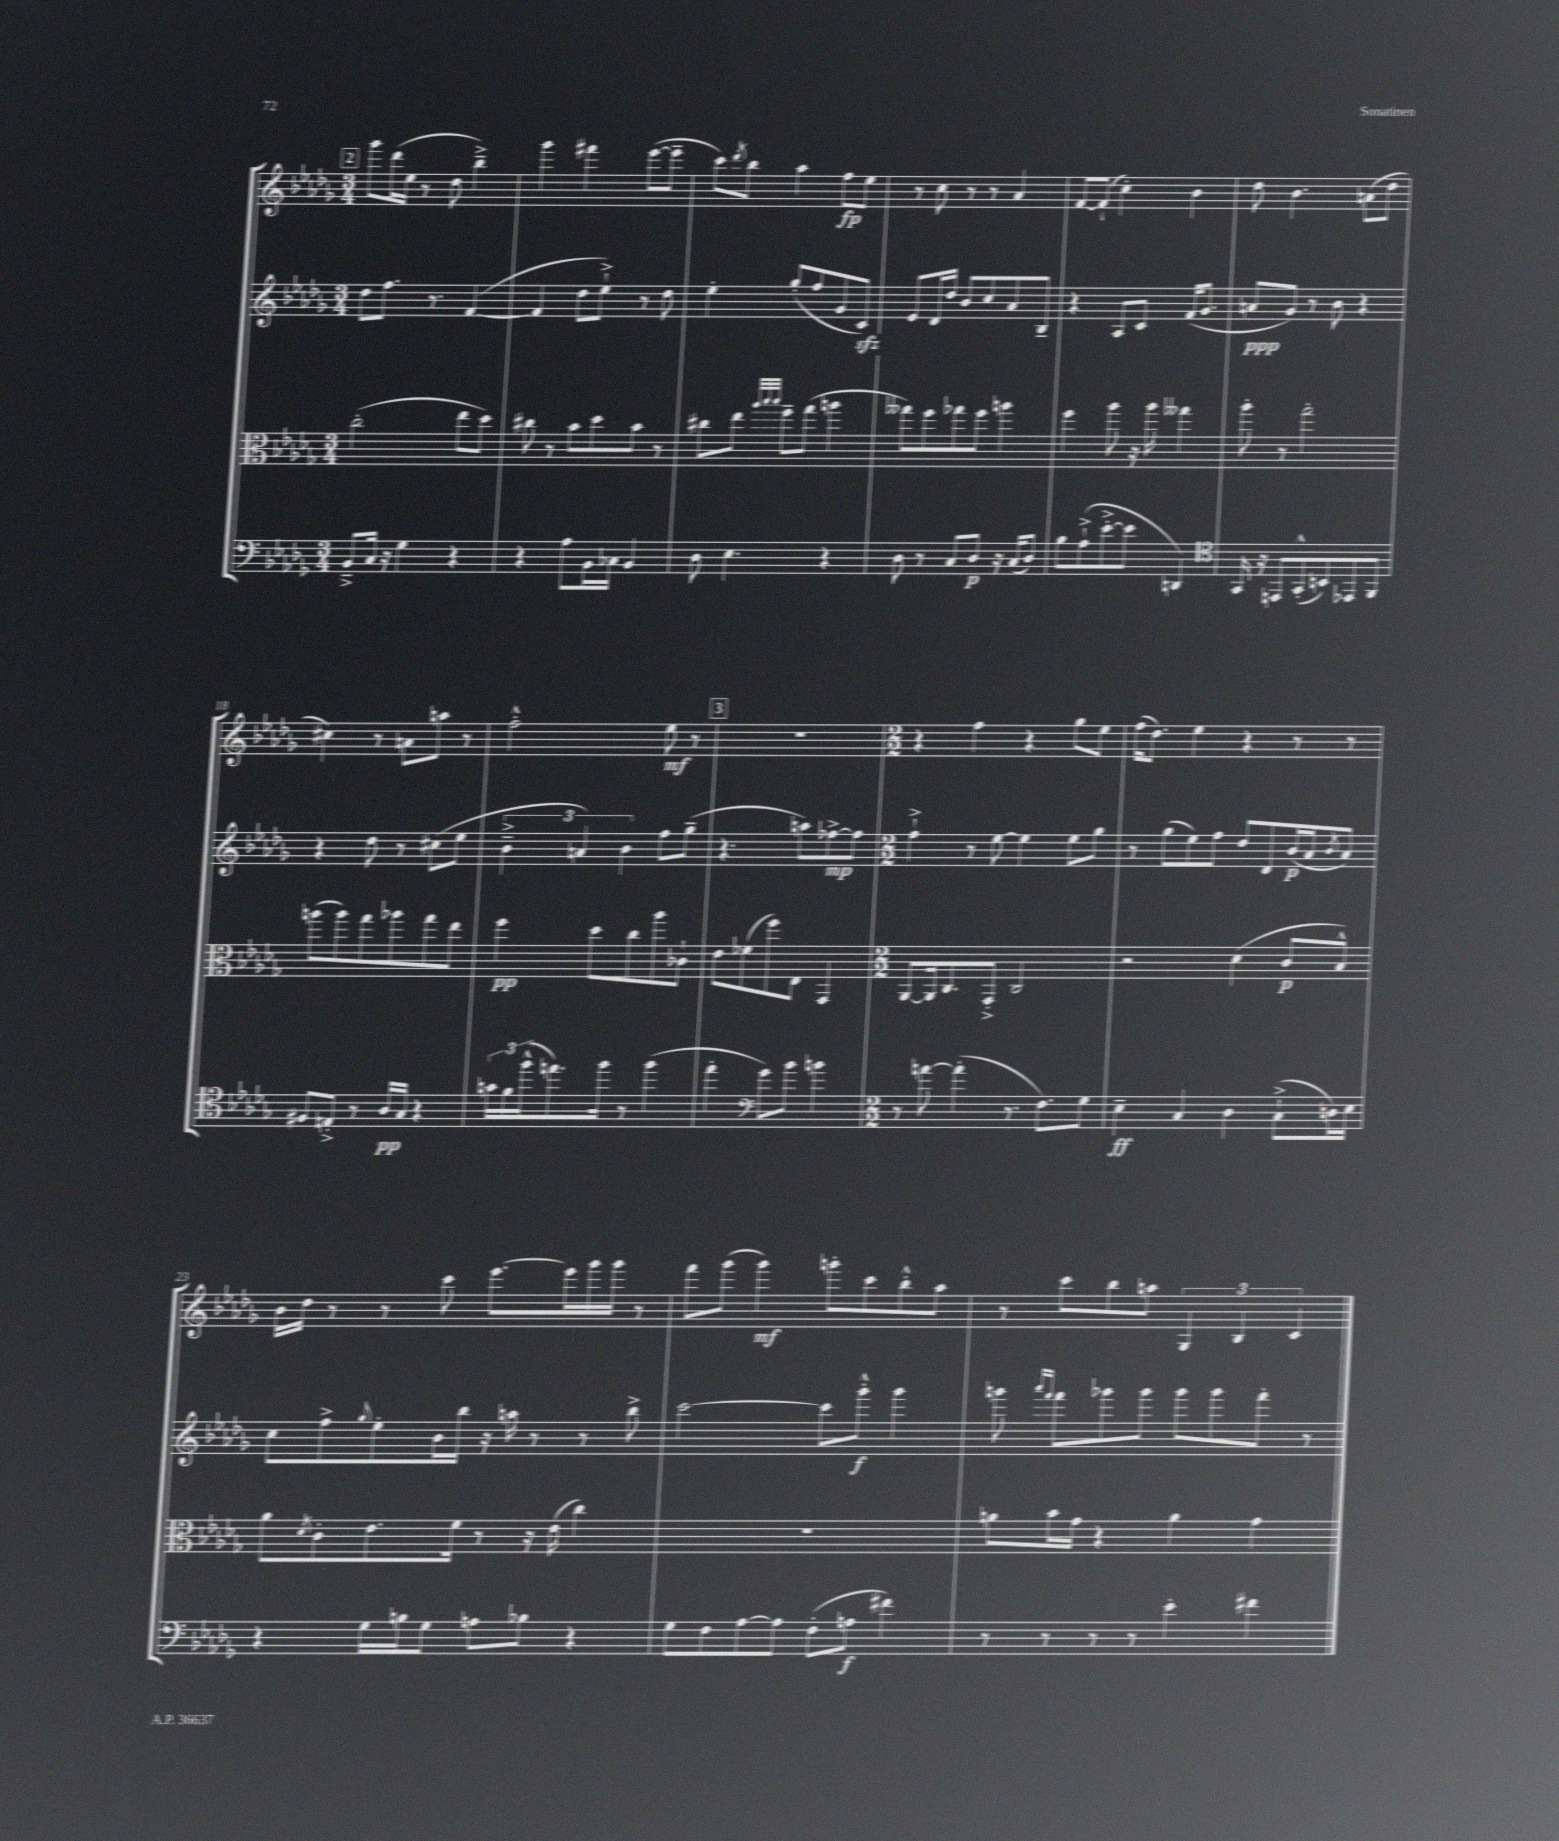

**kern	**kern	**kern	**kern
*staff4	*staff3	*staff2	*staff1
*clefF4	*clefC3	*clefG2	*clefG2
*k[b-e-a-d-g-]	*k[b-e-a-d-g-]	*k[b-e-a-d-g-]	*k[b-e-a-d-g-]
*M3/4	*M3/4	*M3/4	*M3/4
8BB-~^	(2cc'	8dd-	8ggg-
16C	.	8.ff	(16ddd-
16r	.	.	16ee-
4G-	.	.	8r
.	.	8.r	.
.	.	.	8dd-
4r	8ee-	([4f	4bb-~^)
.	8dd-)	.	.
=	=	=	=
4r	8cc#	4f]	4ggg-
.	8r	.	.
8A-	8b-	8dd-	4fff#
16BB-	8dd-	8ee-`^)	.
16C-	.	.	.
4BB-	8b-	8r	([8eee-
.	8r	8dd-	8eee-~]
=	=	=	=
8D-	8cc#	4ee-'	8ccc)
.	.	.	8qddd-
4.E-	8ee-	.	8bb-
.	32qqaa-	.	.
.	32qqbb-	.	.
.	32qqbb-	.	.
.	8ff~	(8gg-'	4aa-
.	(8gg-	8ff	.
4r	4aa	8g-	8ff
.	.	8c)	8ee-
=	=	=	=
8D-	8gg--)	8e-	8r
8r	8ff	16d-	8cc
.	.	16dd-	.
8C	8gg-	8b-	8r
8D-	8ff	8cc	8r
16r	4aa	8a-	4a-
(16C	.	.	.
8D-)	.	8B-~	.
=	=	=	=
8B-	4ff	4r	[8f
(8A-`^	.	.	(8f`]
[8e-'^	8aa-	8A-	4cc')
8e-]	16r	8c	.
.	16aa-	.	.
4DD)	4gg--	(16f	4b-
.	.	8.g-	.
=	=	=	=
*clefC4	*	*	*
16GG-	8aa-'	8a	8dd-
16r	.	.	.
8EE	8r	8g-)	4.b-
(8GG-'^^	2gg-'	8r	.
8BB)	.	8b-	.
8EE-	.	4r	(8a
8FF	.	.	8dd-
=	=	=	=
8F#	(8aa	4r	4cc#)
8E'^	8aa)	.	.
8r	8gg-	8dd-	8r
16A-	8aa-	8r	8a
16G-	.	.	.
4r	8gg-	(8cc#	8aa
.	8ee-	8ee-	8r
=	=	=	=
24g	4ff	6b-~^	2ff'^^
24f	.	.	.
(24ff^^	.	.	.
8.ee)	.	.	.
.	.	6a)	.
.	8dd-	.	.
16ff	.	.	.
.	.	6b-	.
8r	8cc	.	.
(4ff	8aa-	8ff	8ee-
.	8c-`	(8gg-~	8r
=	=	=	=
4ee-'	8e-	4.r	2.r
.	(8f-	.	.
*clefF4	*	*	*
8g-)	8ff)	.	.
8b-	8E-	8aa)	.
4b	4GG-	[8ff-^	.
.	.	8ff-]	.
=	=	=	=
*M2/2	*M2/2	*M2/2	*M2/2
8r	[8AA-	4ff`^	4r
[8a	16AA-]	.	.
.	8.C	.	.
(4a']	.	8r	4ff
.	8GG-'^	[8ee-	.
8.r	2C	4ee-]	4r
8.F)	.	.	.
.	.	8ee-	8gg-
8G-	.	8gg-	8ee-
=	=	=	=
4E-~	2r	8r	(16ff
.	.	.	8.dd-)
.	.	(8gg-	.
4C	.	8ee-)	4ee-
.	.	8ff	.
4D-	(4d-	8dd-	4r
.	.	8d-	.
(8C`^	8c	(16b-	8r
.	.	16a-	.
.	.	8qb-	.
16D)	8B-^^)	8a-)	8r
16E-	.	.	.
=	=	=	=
4r	8a-	8cc	16b-
.	.	.	16dd-
.	8qd-	.	.
.	8c'	8ff^	8r
.	.	8qqgg-	.
16G-	8.e-	8ee-'	8r
16B	.	.	.
8G-	.	16b-	8ccc
.	16f	16bb-	.
8A	8r	16r	[8.eee-
.	.	16aa	.
8B-	16r	8r	.
.	(16e-	.	16eee-]
4r	4cc)	8r	16ggg-
.	.	.	16ggg-
.	.	8bb-^	8r
=	=	=	=
8G-	1r	[2ccc	8fff
8F	.	.	(8ggg-
[8A-	.	.	4ggg-)
8A-]	.	.	.
(8F'	.	8ccc]	8ggg'
8A	.	8ggg-'^^	8ccc
4f#)	.	4ggg-	8bb-'^^
.	.	.	8aa-
=	=	=	=
8r	8a	8ggg	8r
.	.	16qqaaa-	.
.	.	16qqfff	.
8r	16b-	8fff	8ccc
.	16g-	.	.
8r	4r	8ggg-	8bb-
8r	.	8ggg-	8aa
4e-'	4a	8ggg-	6G-
.	.	8ggg-	.
.	.	.	6B-
4f#	4g-	8fff'	.
.	.	.	6c
.	.	8r	.
==	==	==	==
*-	*-	*-	*-
